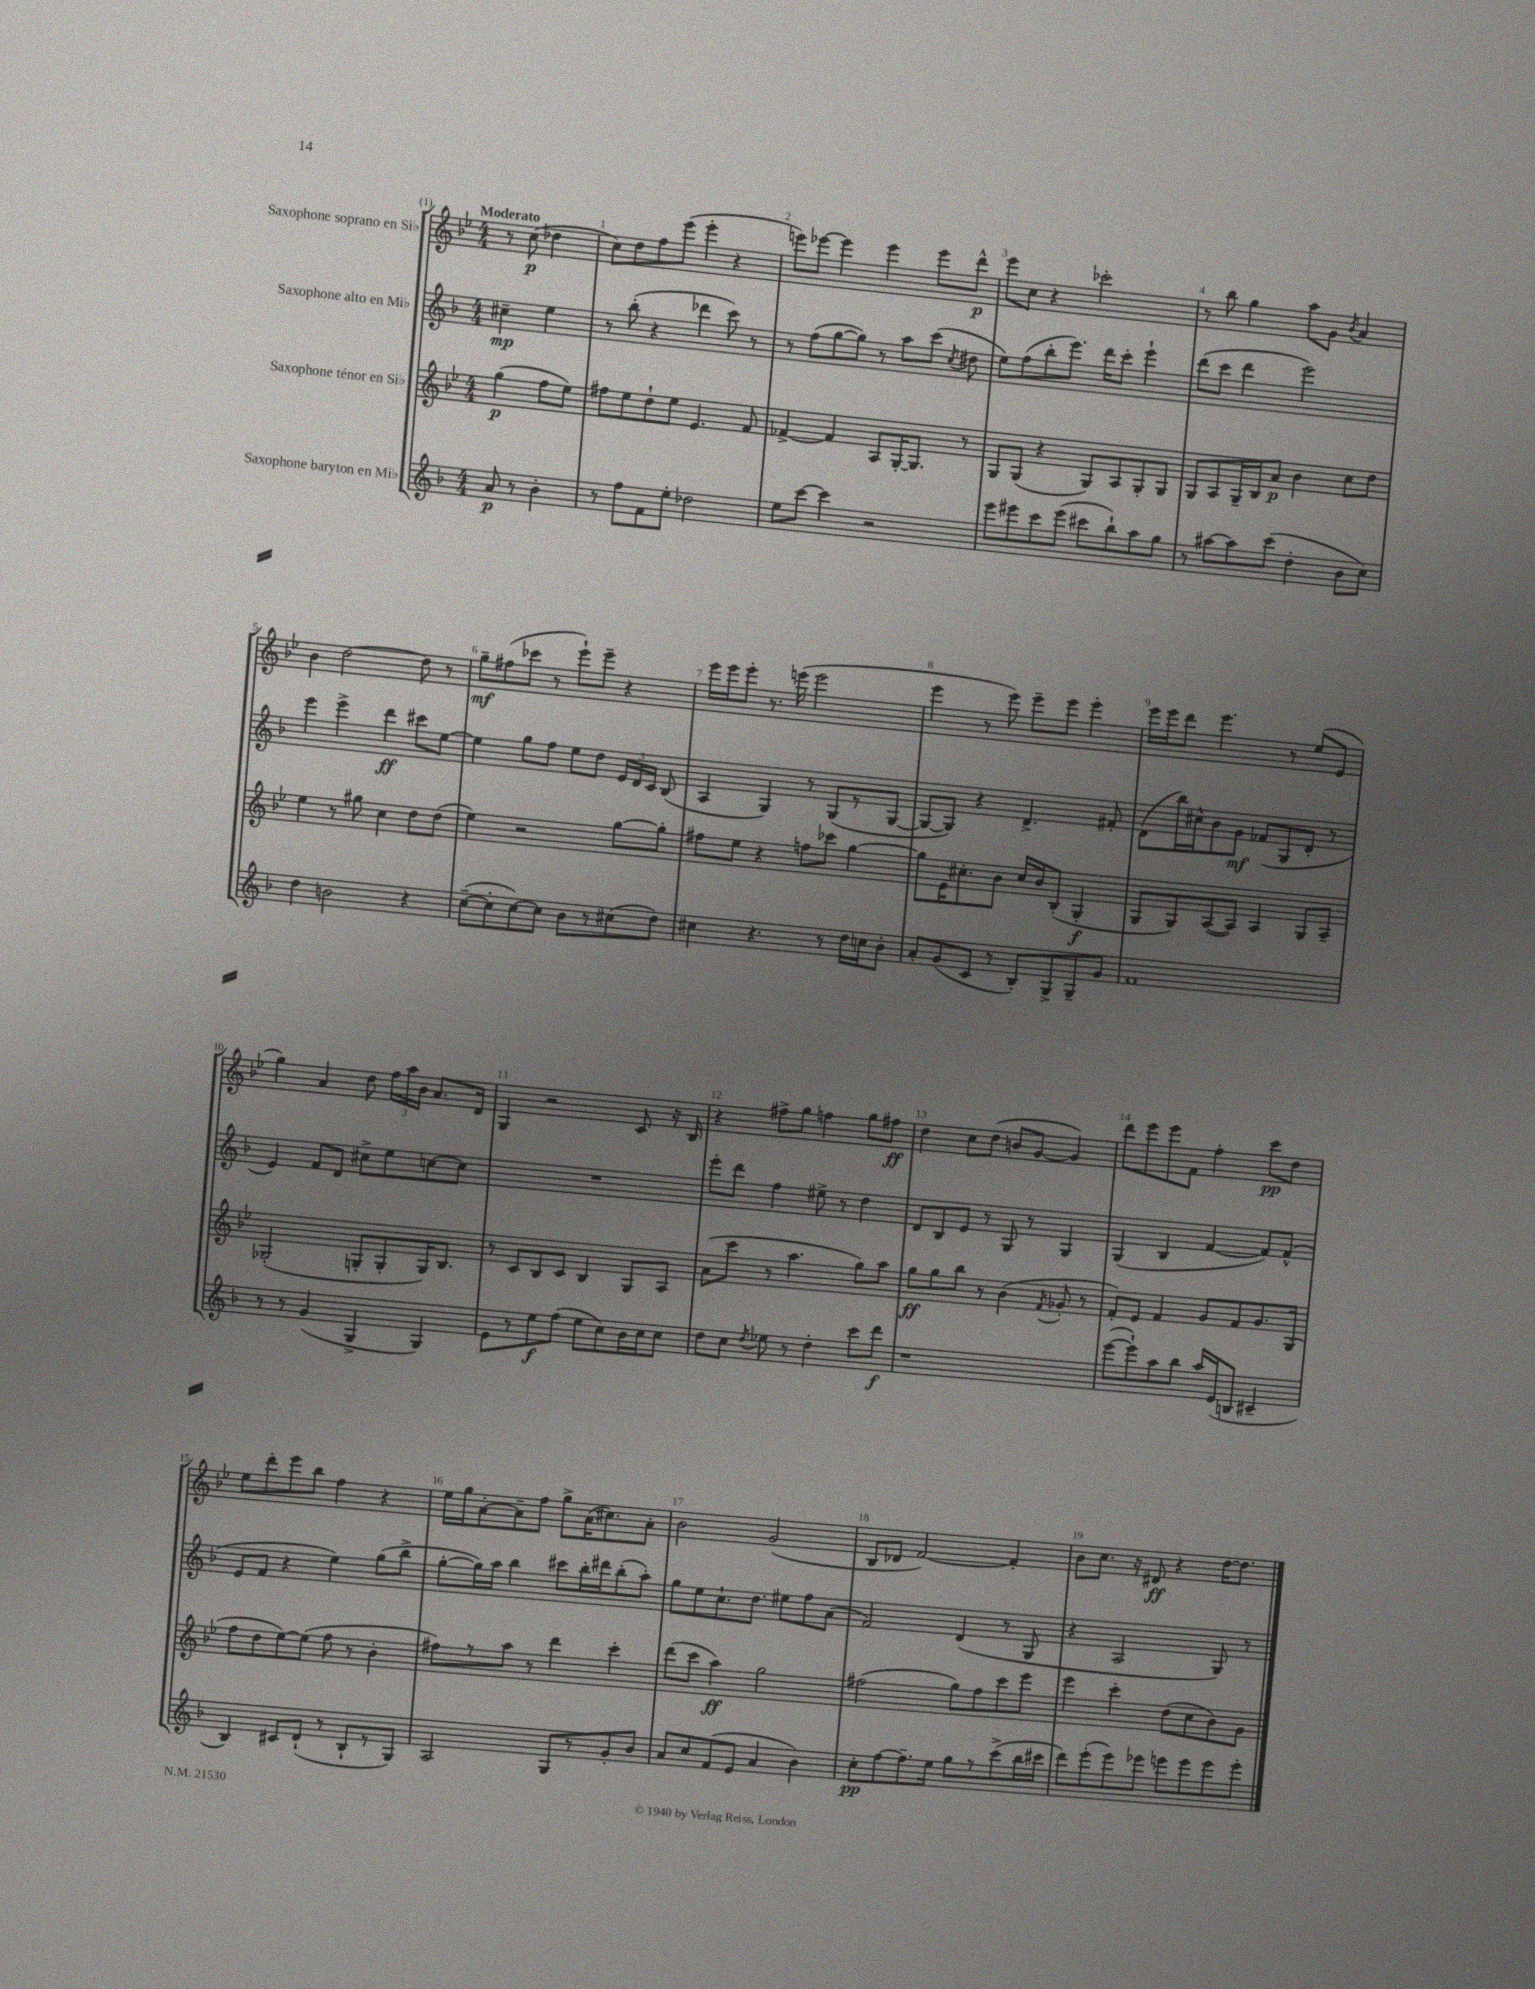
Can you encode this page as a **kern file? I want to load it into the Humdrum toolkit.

**kern	**kern	**kern	**kern
*staff4	*staff3	*staff2	*staff1
*clefG2	*clefG2	*clefG2	*clefG2
*k[b-]	*k[b-e-]	*k[b-]	*k[b-e-]
*M4/4	*M4/4	*M4/4	*M4/4
8a/	(4gg\	4cc#~\	8r
8r	.	.	(8cc\
4b-'\	8ff\L	4ee\	4dd-\
.	8ee-\J)	.	.
=	=	=	=
8r	8ff#\L	8r	8cc\L)
8ff\L	8ee-\	(8bb-'\	8dd\
8f\	8dd`\	4r	8ff\
8ee'\J	8ee-\J	.	(8eee-\J
2dd-\	4.e-/	4ddd-\	4eee-'\
.	.	8ccc\)	4r
.	8f/	8r	.
=	=	=	=
8ee\L	[4f-^/	8r	8eee\L)
[8ccc\J	.	(8ff\L	[8eee-\J
4ccc\]	4f-/]	[8gg\	4eee-\]
.	.	8gg\]J)	.
2r	8A/L	8r	4eee-\
.	[16G'/K	8aa\L	.
.	8.G/]J	.	.
.	.	(8ccc\J	8eee-\L
.	.	8qcc/	.
.	8r	8dd#\	8ddd^^\J
=	=	=	=
8eee\L	8G/L	8ee\L)	8eee-\L
8eee#\	(8G/J	(8ff\	8cc\J
8ccc\	4r	8bb-'\	4r
(8eee#\J	.	8.eee\J)	.
8ccc#\L	8G/L)	.	2ccc-'\
.	.	16ddd\LK	.
8bb-`\)	8A/	8ccc'\J	.
8aa\	8G'/	4eee`\	.
8gg\J	8G/J	.	.
=	=	=	=
8r	8G/L	(8ddd\L	8r
[8aa#\L	8A/	8ccc\J	8bb-\
8aa#\]	16G~/L	4ddd\	4gg\
.	16B-/J	.	.
(8ccc\J	8a/J	.	.
4dd'\	4b-\	2eee\)	8aa\L
.	.	.	8g\J
.	.	.	8qb-/
8b-\L	8cc\L	.	4a/
8cc\J)	8dd\J	.	.
=	=	=	=
4dd\	4ee-\	4eee\	4b-\
2b\	8r	4eee^\	[2dd\
.	8gg#\	.	.
.	4cc\	4ddd\	.
4r	8dd\L	8ccc#\L	8dd\]
.	(8dd\J	[8ee\J	8r
=	=	=	=
([8cc~\L	4ee-\)	4ee\]	8gg~\L
8cc'\]	.	.	(8ff#\
[8cc\)	2r	8gg\L	8ccc-\J
8cc\]J	.	8ff\J	8r
8b-\L	.	8ee\L	8eee-`\L)
8r	.	8dd\J	8eee-~\J
(8cc#\	[8gg\L	24e/LL	4r
.	.	24d/	.
.	.	24c/JJ	.
8dd\J)	8gg'\]J	(8B-/	.
=	=	=	=
4cc#\	8ff#\L	4A/	16eee-\LL
.	.	.	16eee-\J
.	8ee-\J	.	8eee-'\J
4.r	4r	4G/)	8.r
.	.	.	(16eee\
.	8ff\L	8r	2eee\
8r	8ccc-\J	(8G/L	.
16dd\LL	[4gg\	8r	.
16cc\J	.	.	.
8b-'\J	.	[8G/J	.
=	=	=	=
8a'/L	8gg\]L	8G/_L	4eee-\
(8g/	16e-\K	8G/]J)	.
.	8.cc#'\	.	.
8c/J	.	4r	8r
8r	8b-\J	.	8eee-\)
8B-'/L)	16cc#/LL	4.d^/	8eee-~\L
.	16b-/J	.	.
8G^/	(8B-'/J	.	8eee-\J
8G~/	4G'/	.	4eee-'\
8g/J	.	8f#'/	.
=	=	=	=
1f	8G/L	(8d\L	16eee-\LL
.	.	.	16eee-\J
.	8G/)	16bb-\L)	8ddd\J
.	.	16cc#^^\J	.
.	([8A/	8b-\	4.eee-\
.	8A/]J)	8g\J	.
.	4A/	(8f-/L	.
.	.	8G/	8r
.	8G/L	8d'/J	(8ee-/L
.	8A~/J	8r	8e-/J
=	=	=	=
8r	(2G-'/	4e/)	4gg\)
8r	.	.	.
(4g/	.	8f/L	4a/
.	.	8d/J	.
4G^/	8G'/L	8cc#^\L	8dd\
.	8G'/	8ee\	24ff\LL
.	.	.	24aa\
.	.	.	24b-\JJ
4G/)	16G/K)	[8cc\	8.a/L
.	8.B-/J	.	.
.	.	8cc\]J	.
.	.	.	16d/Jk
=	=	=	=
8e\L	8r	1r	4G/
8r	8c/L	.	.
8ee\	8B-/	.	2r
(8ff\J	8c/J	.	.
8ee\L	4B-/	.	.
8cc\)	.	.	.
16b-\L	8G/L	.	8c/
16cc\J	.	.	.
8cc\J	8A/J	.	16r
.	.	.	16B-/
=	=	=	=
8dd\L	(8a\L	8eee'\L	4r
8cc\J	8ccc\J	8ddd\J	.
8qdd/	.	.	.
8ee-\	8r	4ff\	8ff#^\L
8r	4.aa\	.	8gg\J
4dd'\	.	8ee#^\	4ff\
.	.	8r	.
8ccc\L	8gg\L)	4dd\	8gg\L
8ddd\J	8aa\J	.	8ff#\J
=	=	=	=
1r	8gg\L	8d/L	4dd\
.	8gg\	8B-/	.
.	8bb-\J	8e/J	8cc\L
.	8r	8r	(8dd\J
.	(4b-\	8G/	8b/L
.	.	8r	[8g/J
.	8qf/	.	.
.	8g-'/	4G/	4g/])
.	8r	.	.
=	=	=	=
([8eee\L	8f'/L)	(4G/	8ddd\L
8eee`\])	8e-/J	.	8eee-\
8aa\	4f/	4B-/	8eee-\
8bb-\J	.	.	8f\J
16aa/LL	8g/L	[4f/	4ff'\
(16e/J	.	.	.
8B/J	8f/	.	.
4c#~/	8.g/	8f/]L)	8ccc\L
.	.	(8f^^/J	8dd\J
.	(16G/Jk	.	.
=	=	=	=
4B-/)	8ff\L	8e/L	8ee-\L
.	8dd\	8f/J	8ddd'\
8c#/L	[8ee-\)	4r	8eee-\
(8d`/J	(8ee-\]J	.	8bb-\J
8r	8ff\	4ee\)	4ff\
8B-`/L	8r	.	.
8r	4b-'\	(8gg\L	4r
8G/J)	.	8bb-^\J	.
=	=	=	=
2A/	8ff#\L)	[8gg'\L	16ee-\LL
.	.	.	16gg\J
.	8r	16gg\]L)	[8a'\
.	.	16aa\JJ	.
.	8aa\J	4bb-\	8a~\]
.	8r	.	8ff\J
8G/L	4ddd\	8ccc#\L	8gg^\L
8r	.	16bb-'\L	(16a\K
.	.	16ddd#\J	8.cc#\)
8g'/	4ccc'\	(8bb-'\	.
8b-/J	.	8aa'\J)	8a'\J
=	=	=	=
8a/L	(8ddd\L	8gg\L	2b-\
8cc/	8ccc\J	8ee\	.
(8f/	4aa\)	8.cc`\	.
8e/J	.	.	.
.	.	8.dd\J	.
4a/	2gg\	.	(2g/
.	.	8ee#\L	.
4b-\)	.	8ff\	.
.	.	(8a\J	.
=	=	=	=
8cc'\L	(2ff#\	2f/)	8B-/L
[8ff\	.	.	8d-/J
8.ff~\]	.	.	[2f/)
16ee\Jk	.	.	.
8gg\L	8gg\L)	(4d/	.
8r	8ff#\	.	.
(8ccc^\	8ccc\	8r	4f'/]
16bb-\L	8eee-\J	8G/	.
16ccc#\JJ	.	.	.
=	=	=	=
8ddd\L)	4eee-\	4r	8b-\L
(8eee'\	.	.	8.cc\J
8eee\)	4ccc'\	2A/	.
.	.	.	16r
8eee-\J	.	.	8d#/
8eee\L	(8dd\L	.	4r
8eee\	8cc\	.	.
8eee\	8b-\)	8G/)	[16dd\LK
.	.	.	8.dd\]J
8eee'\J	8g\J	8r	.
==	==	==	==
*-	*-	*-	*-
